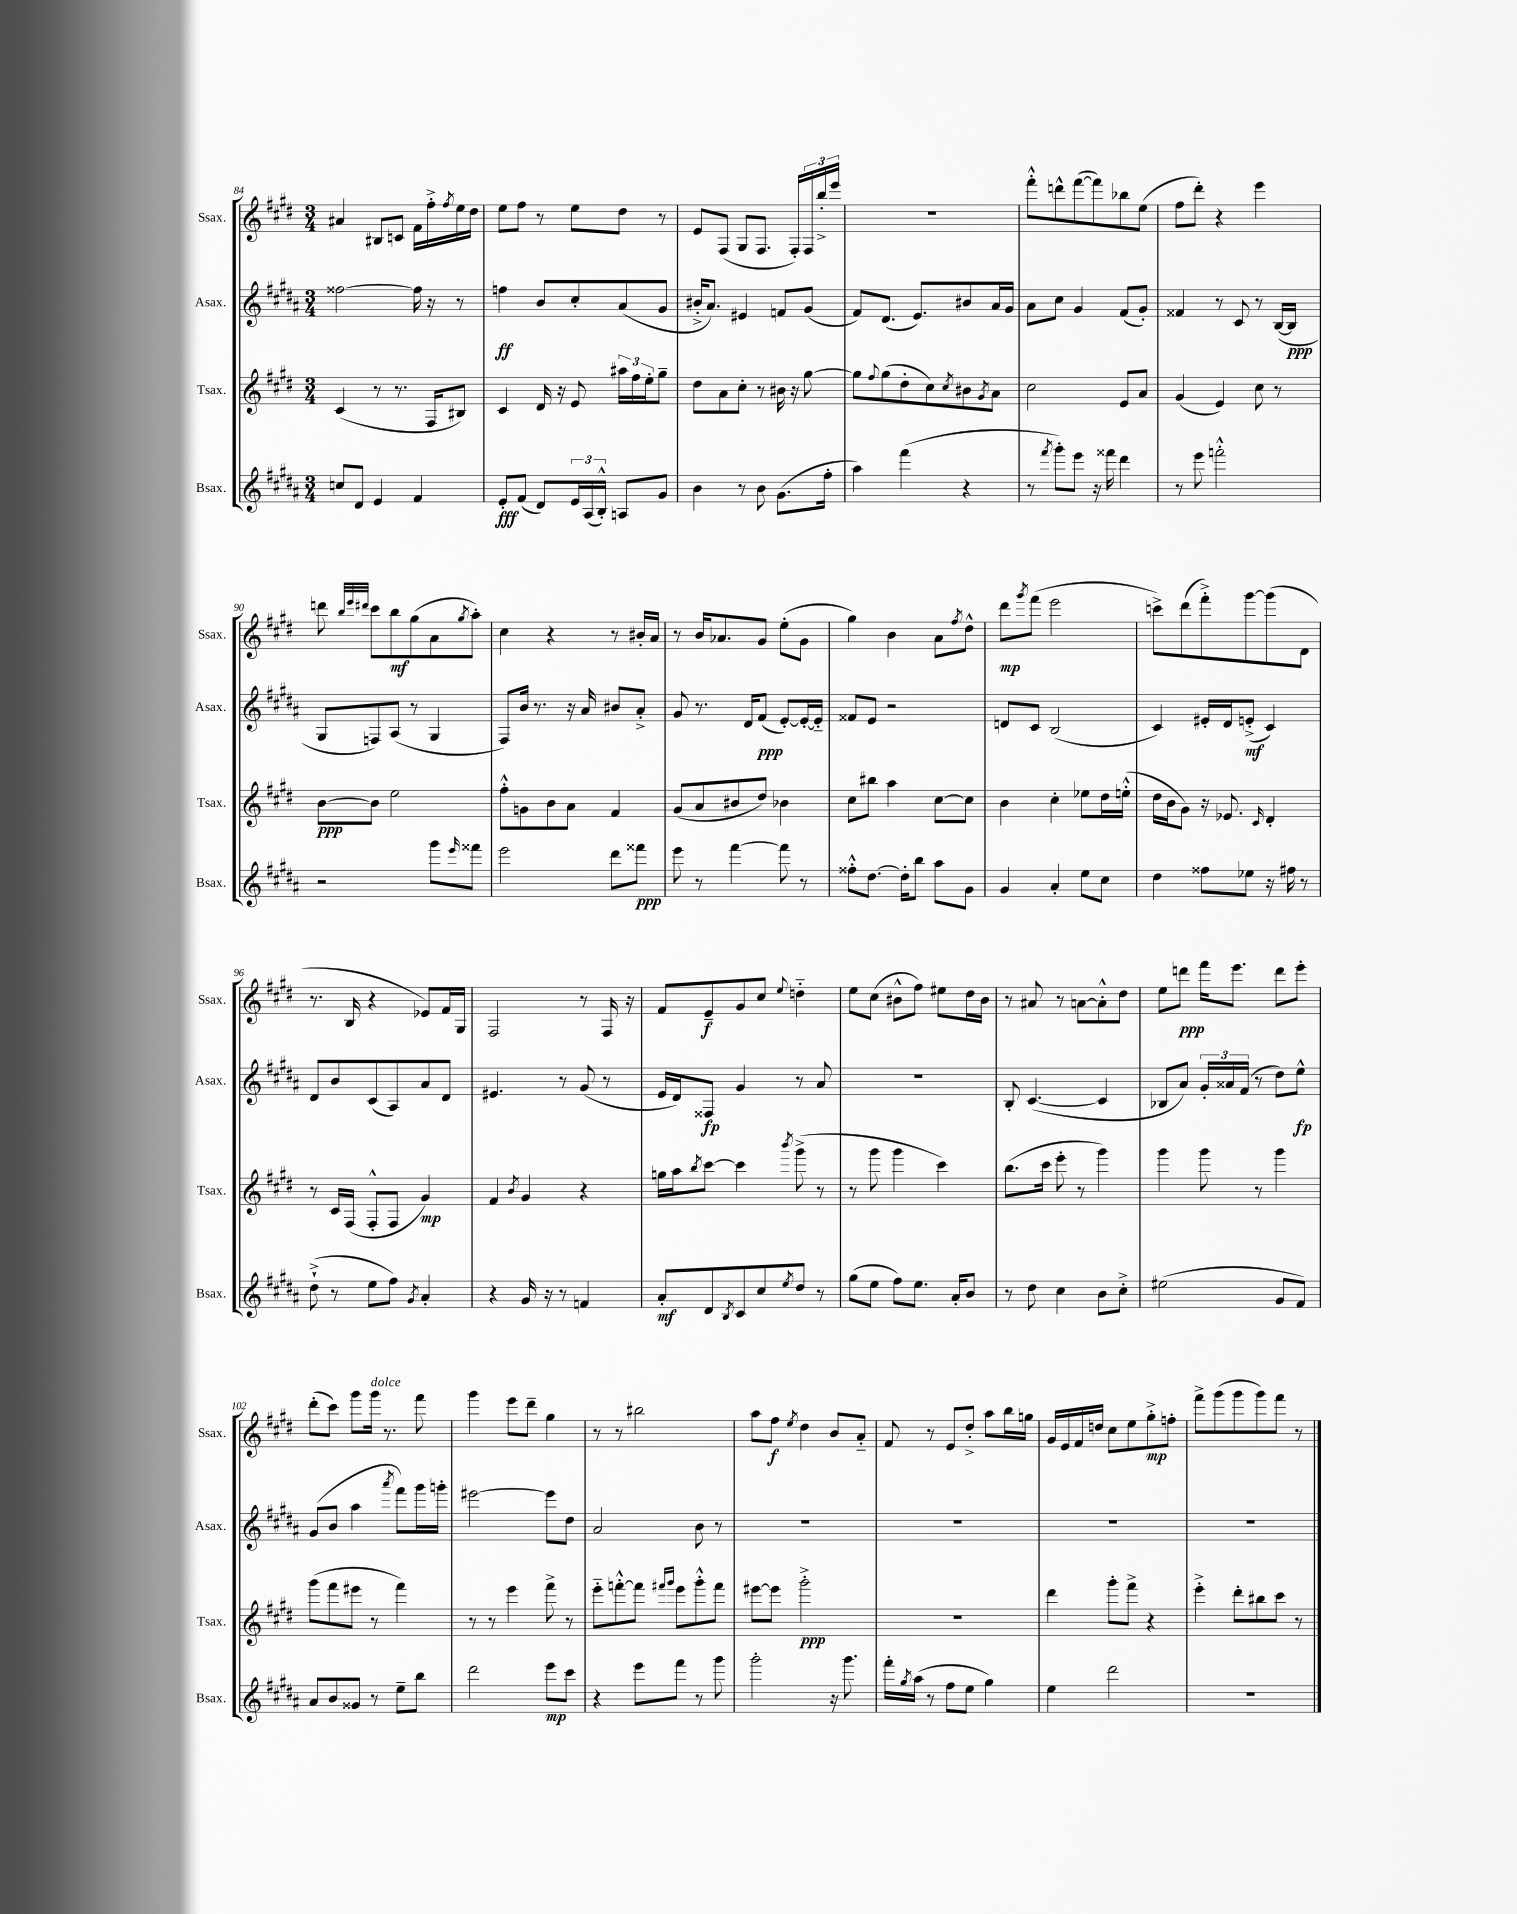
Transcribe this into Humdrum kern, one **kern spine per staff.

**kern	**dynam	**kern	**dynam	**kern	**dynam	**kern	**dynam
*part4	*part4	*part3	*part3	*part2	*part2	*part1	*part1
*staff4	*staff4	*staff3	*staff3	*staff2	*staff2	*staff1	*staff1
*I"Bsax.	*	*I"Tsax.	*	*I"Asax.	*	*I"Ssax.	*
*I'Bsax.	*	*I'Tsax.	*	*I'Asax.	*	*I'Ssax.	*
*clefG2	*	*clefG2	*	*clefG2	*	*clefG2	*
*k[f#c#g#d#a#]	*	*k[f#c#g#d#]	*	*k[f#c#g#d#a#]	*	*k[f#c#g#d#]	*
*M3/4	*	*M3/4	*	*M3/4	*	*M3/4	*
=84	=84	=84	=84	=84	=84	=84	=84
8ccn/L	.	(4c#/	.	[2ff##X\	.	4a#X/	.
8d#/J	.	.	.	.	.	.	.
4e/	.	8r	.	.	.	8B#X/L	.
.	.	8.r	.	.	.	8cn/J	.
4f#/	.	.	.	16ff##\]	.	16f#\LL	.
.	.	16F#/KL	.	16r	.	16ff#'^\	.
.	.	.	.	.	.	8qff#/	.
.	.	8B#X/J)	.	8r	.	16ee\	.
.	.	.	.	.	.	16dd#\JJ	.
=85	=85	=85	=85	=85	=85	=85	=85
8e'/L	fff	4c#/	.	4ffn\	ff	8ee\L	.
(8f#/J	.	.	.	.	.	8ff#\J	.
8d#/L)	.	16d#/	.	8b/L	.	8r	.
.	.	16r	.	.	.	.	.
24e/L	.	8e/	.	8cc#'/	.	8ee\L	.
(24A#/	.	.	.	.	.	.	.
24B'^^/JJ)	.	.	.	.	.	.	.
8An/L	.	24aa#X\LL	.	(8a#/	.	8dd#\J	.
.	.	24ff#\	.	.	.	.	.
.	.	24ee'\J	.	.	.	.	.
8g#/J	.	8gg#~\J	.	8g#/J	.	8r	.
=86	=86	=86	=86	=86	=86	=86	=86
4b\	.	8dd#\L	.	16b#X'^/KL	.	8e/L	.
.	.	.	.	8.a#/J)	.	.	.
.	.	8a\	.	.	.	(8F#/J	.
8r	.	8cc#'\J	.	4e#X/	.	8G#/L	.
8b\	.	8r	.	.	.	8.F#/J	.
(8.g#\L	.	16b#X\	.	8fn/L	.	.	.
.	.	16r	.	.	.	16F#'/LL)	.
.	.	[8gg#\	.	(8g#/J	.	24F#/	.
.	.	.	.	.	.	24bb'^/	.
16ff#'\Jk	.	.	.	.	.	.	.
.	.	.	.	.	.	24eee/JJ	.
=87	=87	=87	=87	=87	=87	=87	=87
4aa#\)	.	8gg#\L]	.	8f#/L)	.	2.r	.
.	.	8qqff#/	.	.	.	.	.
.	.	(8gg#\	.	(8.d#/J	.	.	.
(4fff#\	.	8dd#'\	.	.	.	.	.
.	.	.	.	8.e/L)	.	.	.
.	.	8cc#\)	.	.	.	.	.
.	.	8qcc#/	.	.	.	.	.
4r	.	8b#X\	.	8b#X/	.	.	.
.	.	8qg#/	.	.	.	.	.
.	.	8a\J	.	16a#/L	.	.	.
.	.	.	.	16g#/JJ	.	.	.
=88	=88	=88	=88	=88	=88	=88	=88
8r	.	2cc#\	.	8a#\L	.	8fff#'^^\L	.
8qfff#/	.	.	.	.	.	.	.
8ggg#'\L)	.	.	.	8cc#\J	.	8dddn^^\	.
8eee\J	.	.	.	4g#/	.	([8fff#\	.
16r	.	.	.	.	.	8fff#\])	.
16fff##X\	.	.	.	.	.	.	.
4ddd#\	.	8e/L	.	(8f#/L	.	8bb-X\	.
.	.	8a/J	.	8g#'/J)	.	(8ee\J	.
=89	=89	=89	=89	=89	=89	=89	=89
8r	.	(4g#/	.	4f##X/	.	8ff#\L	.
8eee\	.	.	.	.	.	8ddd#'\J)	.
2fffn'^^\	.	4e/)	.	8r	.	4r	.
.	.	.	.	8c#/	.	.	.
.	.	8cc#\	.	8r	.	4eee\	.
.	.	8r	.	([16B/LL	.	.	.
.	.	.	.	16B/JJ]	ppp	.	.
!!LO:LB:g=z
=90	=90	=90	=90	=90	=90	=90	=90
2r	.	[8b\L	ppp	8G#/L	.	8dddn\	.
.	.	.	.	.	.	32qqbb/LLL	.
.	.	.	.	.	.	32qqeee/	.
.	.	.	.	.	.	32qqddd#X/JJJ	.
.	.	8b\J]	.	8Fn/)	.	8ccc#\L	.
.	.	2ee\	.	(8A#/J	.	8bb\	mf
.	.	.	.	8r	.	(8gg#\	.
8ggg#\L	.	.	.	4G#/	.	8a\	.
16qqeee/	.	.	.	.	.	8qgg#/	.
8fff##X\J	.	.	.	.	.	8aa'\J)	.
=91	=91	=91	=91	=91	=91	=91	=91
2eee\	.	8ff#'^^\L	.	8F#/L)	.	4cc#\	.
.	.	8gn\	.	16b/Jk	.	.	.
.	.	.	.	8.r	.	.	.
.	.	8b\	.	.	.	4r	.
.	.	8a\J	.	16r	.	.	.
.	.	.	.	16a#/	.	.	.
8ddd#\L	.	4f#/	.	8b#X/L	.	8r	.
8fff##X\J	ppp	.	.	8a#'^/J	.	16b#X'/LL	.
.	.	.	.	.	.	16a/JJ	.
=92	=92	=92	=92	=92	=92	=92	=92
8eee\	.	(8g#/L	.	8g#/	.	8r	.
8r	.	8a/	.	8.r	.	16b/KL	.
.	.	.	.	.	.	8.a-X/	.
[4fff#\	.	8b#X/	.	.	.	.	.
.	.	.	.	16d#/KL	.	.	.
.	.	8dd#/J)	.	(8f#/J	ppp	8g#/J	.
8fff#\]	.	4b-X\	.	[8e'/L)	.	(8ee'\L	.
8r	.	.	.	16e'/L_	.	8g#\J	.
.	.	.	.	16e/JJ]	.	.	.
=93	=93	=93	=93	=93	=93	=93	=93
8ff##X'^^\L	.	8cc#\L	.	8f##X/L	.	4gg#\)	.
[8.dd#\J	.	8bb#X\J	.	8e/J	.	.	.
.	.	4aa\	.	2r	.	4b\	.
16dd#'\KL]	.	.	.	.	.	.	.
8bb\J	.	.	.	.	.	.	.
8aa#\L	.	[8cc#\L	.	.	.	8a\L	.
.	.	.	.	.	.	8qff#/	.
8g#\J	.	8cc#\J]	.	.	.	8dd#^^\J	.
=94	=94	=94	=94	=94	=94	=94	=94
4g#/	.	4b\	.	8dn/L	.	8ddd#\L	mp
.	.	.	.	.	.	8qggg#/	.
.	.	.	.	8c#/J	.	(8fff#\J	.
4a#'/	.	4cc#'\	.	(2B/	.	2eee\	.
8ee\L	.	8ee-X\L	.	.	.	.	.
8cc#\J	.	16dd#\L	.	.	.	.	.
.	.	(16een'^^\JJ	.	.	.	.	.
=95	=95	=95	=95	=95	=95	=95	=95
4dd#\	.	16dd#\LL	.	4c#/)	.	8cccn^\L)	.
.	.	16b\J	.	.	.	.	.
.	.	8g#\J)	.	.	.	(8ddd#\	.
8ff##X\L	.	16r	.	16e#X'/LL	.	8fff#'^\)	.
.	.	8.e-X/	.	16d#/J	.	.	.
8ee-X\J	.	.	.	(8en'^/J	mf	[8ggg#\	.
.	.	16qqc#/	.	.	.	.	.
16r	.	4d#'/	.	4c#/)	.	(8ggg#\]	.
16ff#X\	.	.	.	.	.	.	.
8r	.	.	.	.	.	8d#\J	.
!!LO:LB:g=z
=96	=96	=96	=96	=96	=96	=96	=96
(8dd#`^\	.	8r	.	8d#/L	.	8.r	.
8r	.	16c#/LL	.	8b/	.	.	.
.	.	(16F#/JJ	.	.	.	16B/	.
8ee\L	.	8F#'^^/L	.	(8c#/	.	4r	.
8ff#\J)	.	8F#/J	.	8A#/)	.	.	.
8qg#/	.	.	.	.	.	.	.
4a#'/	.	4g#/)	mp	8a#/	.	8e-X/L)	.
.	.	.	.	8d#/J	.	16f#/L	.
.	.	.	.	.	.	16G#/JJ	.
=97	=97	=97	=97	=97	=97	=97	=97
4r	.	4f#/	.	4.e#X/	.	2F#/	.
.	.	8qb/	.	.	.	.	.
16g#/	.	4g#/	.	.	.	.	.
16r	.	.	.	.	.	.	.
8r	.	.	.	8r	.	.	.
4fn/	.	4r	.	(8g#/	.	8r	.
.	.	.	.	8r	.	16F#/	.
.	.	.	.	.	.	16r	.
=98	=98	=98	=98	=98	=98	=98	=98
8a#'/L	mf	16ggn\LL	.	16e/LL	.	8f#/L	.
.	.	16aa\J	.	16d#/J)	.	.	.
.	.	8qbb/	.	.	.	.	.
8d#/	.	[8ccc#\J	.	8F##X/J	fp	8e~/	f
8qB/	.	.	.	.	.	.	.
8c#/	.	4ccc#\]	.	4g#/	.	8g#/	.
8cc#/	.	.	.	.	.	8cc#/J	.
8qee/	.	8qbbb/	.	.	.	8qqee/	.
8dd#/J	.	(8ggg#^\	.	8r	.	4ddn\	.
8r	.	8r	.	8a#/	.	.	.
=99	=99	=99	=99	=99	=99	=99	=99
(8gg#\L	.	8r	.	2.r	.	8ee\L	.
8ee\J	.	8ggg#\	.	.	.	(8cc#\J	.
8ff#\L)	.	4ggg#\	.	.	.	8b#X^^\L	.
8.ee\J	.	.	.	.	.	8ff#\J)	.
.	.	4ccc#\)	.	.	.	8ee#X\L	.
16a#'/KL	.	.	.	.	.	.	.
8b/J	.	.	.	.	.	16dd#\L	.
.	.	.	.	.	.	16b#\JJ	.
=100	=100	=100	=100	=100	=100	=100	=100
8r	.	(8.bb\L	.	8B'/	.	8r	.
8dd#\	.	.	.	([4.c#/	.	8a#X/	.
.	.	16ccc#\Jk	.	.	.	.	.
4cc#\	.	8eee'\	.	.	.	8r	.
.	.	8r	.	.	.	[8an\L	.
8b\L	.	4ggg#\)	.	4c#/]	.	8a'^^\]	.
8cc#'^\J	.	.	.	.	.	8dd#\J	.
=101	=101	=101	=101	=101	=101	=101	=101
(2ee#X\	.	4ggg#\	.	8B-X/L	.	8ee\L	.
.	.	.	.	8a#/J)	.	8dddn\J	ppp
.	.	8ggg#\	.	24g#'/LL	.	16fff#\KL	.
.	.	.	.	24a##X/	.	.	.
.	.	.	.	.	.	8.eee\J	.
.	.	.	.	(24f#/JJ	.	.	.
.	.	8r	.	8r	.	.	.
8g#/L	.	4ggg#\	.	8dd#\L)	.	8ddd\L	.
8f#/J)	.	.	.	8ee^^\J	fp	8eee'\J	.
!!LO:LB:g=z
=102	=102	=102	=102	=102	=102	=102	=102
8a#/L	.	(8ggg#\L	.	(8g#/L	.	(8ddd#'\L	.
8b/	.	8fff#\	.	8b/J	.	8ccc#\J)	.
8g##X/J	.	8eee#X\J	.	4aa#\	.	8ggg#\L	.
!	!	!	!	!	!	!LO:TX:a:i:t=dolce	!
8r	.	8r	.	.	.	16ggg#\Jk	.
.	.	.	.	.	.	8.r	.
.	.	.	.	8qaaa#/	.	.	.
8ee~\L	.	4fff#\)	.	8fff#\L)	.	.	.
8bb\J	.	.	.	16ggg#\L	.	8fff#\	.
.	.	.	.	16gggn'\JJ	.	.	.
=103	=103	=103	=103	=103	=103	=103	=103
2ddd#\	.	8r	.	[2eee#X\	.	4ggg#\	.
.	.	8r	.	.	.	.	.
.	.	4eee\	.	.	.	8eee\L	.
.	.	.	.	.	.	8ddd#~\J	.
8eee\L	mp	8fff#^\	.	8eee#\L]	.	4gg#\	.
8ccc#\J	.	8r	.	8dd#\J	.	.	.
=104	=104	=104	=104	=104	=104	=104	=104
4r	.	8eee\L	.	2a#/	.	8r	.
.	.	[8fffn'^^\	.	.	.	8r	.
8eee\L	.	8fff\J]	.	.	.	2bb#X\	.
.	.	16qqfff#X/LL	.	.	.	.	.
.	.	16qqggg#/JJ	.	.	.	.	.
8fff#\J	.	8eee\L	.	.	.	.	.
8r	.	8ggg#'^^\	.	8b\	.	.	.
8ggg#\	.	8fff#\J	.	8r	.	.	.
=105	=105	=105	=105	=105	=105	=105	=105
2ggg#'\	.	[8eee#X\L	.	2.r	.	8aa\L	.
.	.	8eee#\J]	.	.	.	8ff#\J	f
.	.	.	.	.	.	8qee/	.
.	.	2ggg#'^\	ppp	.	.	4dd#\	.
16r	.	.	.	.	.	8b/L	.
8.ggg#\	.	.	.	.	.	.	.
.	.	.	.	.	.	8a/J	.
=106	=106	=106	=106	=106	=106	=106	=106
16fff#'\LL	.	2.r	.	2.r	.	8f#/	.
8qgg#/	.	.	.	.	.	.	.
(16aa#\JJ	.	.	.	.	.	.	.
8r	.	.	.	.	.	8r	.
8ff#\L	.	.	.	.	.	8e/L	.
8ee\J	.	.	.	.	.	8dd#'^/J	.
4gg#\)	.	.	.	.	.	8aa\L	.
.	.	.	.	.	.	16bb\L	.
.	.	.	.	.	.	16ggn\JJ	.
=107	=107	=107	=107	=107	=107	=107	=107
4ee\	.	4ddd#\	.	2.r	.	16g#/LL	.
.	.	.	.	.	.	16e/	.
.	.	.	.	.	.	16f#/	.
.	.	.	.	.	.	16ddn/JJ	.
2ddd#\	.	8ggg#'\L	.	.	.	8cc#\L	.
.	.	8fff#^\J	.	.	.	8ee\	.
.	.	4r	.	.	.	8gg#'^\	mp
.	.	.	.	.	.	8ffn'\J	.
=108	=108	=108	=108	=108	=108	=108	=108
2.r	.	4eee'^\	.	2.r	.	8fff#^\L	.
.	.	.	.	.	.	(8ggg#\	.
.	.	8ddd#'\L	.	.	.	8ggg#\	.
.	.	8bb#X\	.	.	.	8ggg#\)	.
.	.	8ccc#\J	.	.	.	8fff#\J	.
.	.	8r	.	.	.	8r	.
==	==	==	==	==	==	==	==
*-	*-	*-	*-	*-	*-	*-	*-
